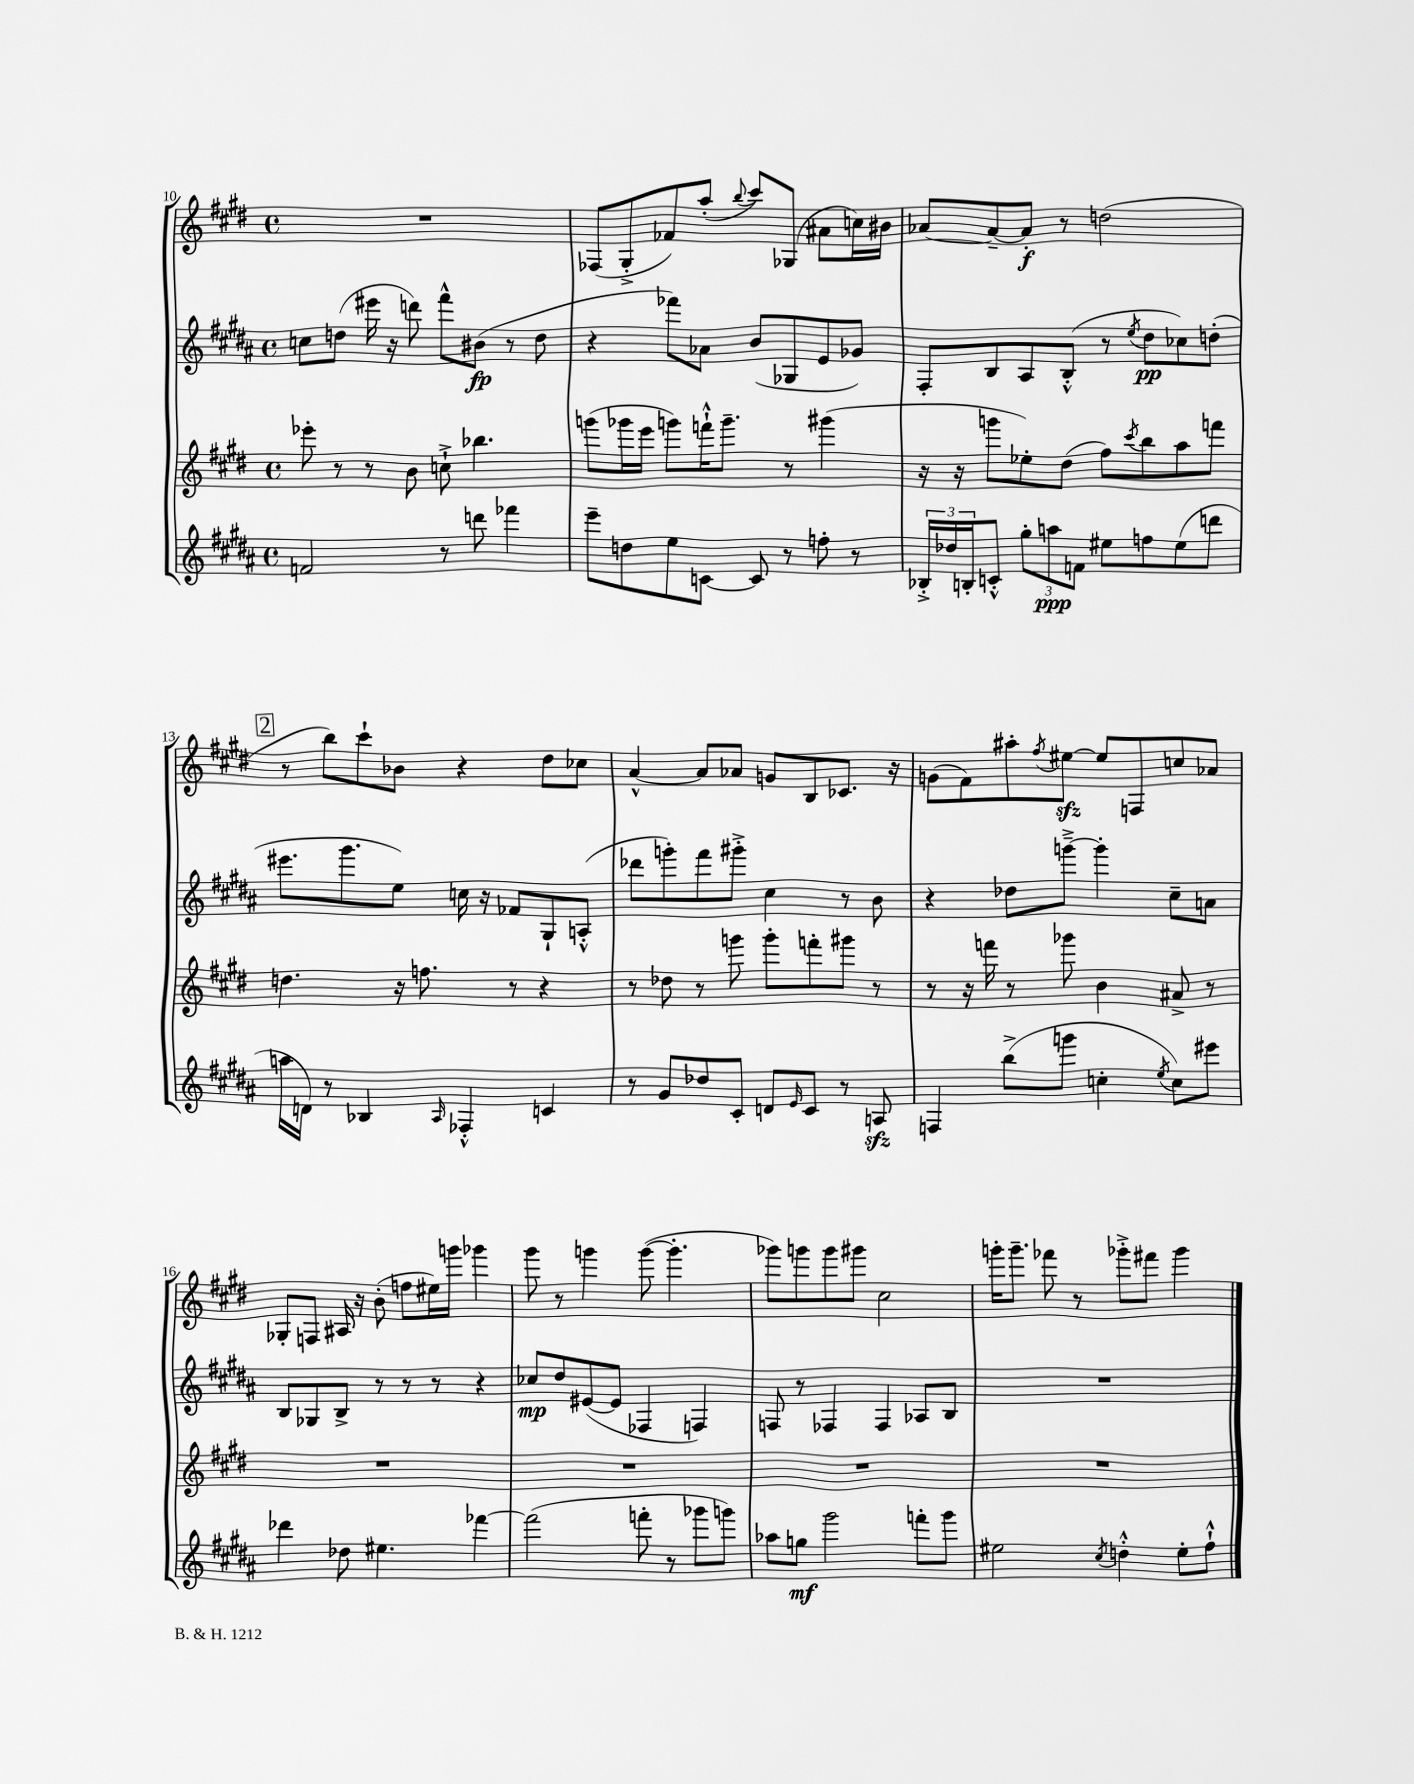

**kern	**dynam	**kern	**kern	**dynam	**kern	**dynam
*part4	*part4	*part3	*part2	*part2	*part1	*part1
*staff4	*staff4	*staff3	*staff2	*staff2	*staff1	*staff1
*clefG2	*	*clefG2	*clefG2	*	*clefG2	*
*k[f#c#g#d#a#]	*	*k[f#c#g#d#]	*k[f#c#g#d#a#]	*	*k[f#c#g#d#]	*
*M4/4	*	*M4/4	*M4/4	*	*M4/4	*
*met(c)	*	*met(c)	*met(c)	*	*met(c)	*
=10	=10	=10	=10	=10	=10	=10
2fn/	.	8eee-X'\	8ccn\L	.	1r	.
.	.	8r	(8ddn\J	.	.	.
.	.	8r	16eee#X\	.	.	.
.	.	.	16r	.	.	.
.	.	8b\	8dddn\)	.	.	.
8r	.	8ccn`^\	8fff#^^\L	.	.	.
8dddn\	.	4.bb-X\	(8b#X\J	fp	.	.
4fff-X\	.	.	8r	.	.	.
.	.	.	8dd\	.	.	.
=11	=11	=11	=11	=11	=11	=11
8eee~\L	.	(8gggn\L	4r	.	(8F-X/L	.
8ddn\	.	16ggg-X\L	.	.	8G#'^/	.
.	.	16eee\JJ	.	.	.	.
8ee\	.	8gggn\L)	8fff-X\L)	.	8f-X/)	.
[8cn\J	.	16fffn`^^\K	8a-X\J	.	(8aa'/J	.
.	.	8.ggg~\J	.	.	.	.
.	.	.	.	.	8qqbb/	.
8c/]	.	.	(8b/L	.	8ccc#/L)	.
8r	.	8r	8G-X/	.	(8G-X/J	.
8ffn'\	.	(4ggg#X\	8e/	.	8a#X\L	.
8r	.	.	8g-X/J)	.	16ccn\L)	.
.	.	.	.	.	16b#X\JJ	.
=12	=12	=12	=12	=12	=12	=12
24B-X'^/LL	.	16r	8F#'/L	.	[8a-X/L	.
24dd-X/	.	.	.	.	.	.
.	.	16r	.	.	.	.
24Bn'/J	.	.	.	.	.	.
8cn'^^/J	.	8gggn\L	8B/	.	8a-~/_	.
12gg#'\L	.	8ee-X'\)	8A#/	.	8a-'/J]	f
12aan\	ppp	.	.	.	.	.
.	.	(8dd#\J	(8B'^^/J	.	8r	.
12fn\J	.	.	.	.	.	.
8ee#X\L	.	8ff#\L)	8r	.	(2ddn\	.
.	.	8qccc#/	8qee/	.	.	.
8ffn\	.	8bb\	8dd#\L	pp	.	.
(8ee#\	.	8aa\	8cc-X\)	.	.	.
8dddn\J	.	8fffn\J	(8ddn'\J	.	.	.
!!LO:LB:g=z
!!LO:REH:place=s1:t=2
=13	=13	=13	=13	=13	=13	=13
16aan\LL	.	4.ddn\	8.eee#X\L	.	8r	.
16dn\JJ)	.	.	.	.	.	.
8r	.	.	.	.	8bb\L)	.
.	.	.	8.ggg#\	.	.	.
4B-X/	.	.	.	.	8ccc#`\	.
.	.	16r	8ee\J)	.	8b-X\J	.
.	.	8.ffn\	.	.	.	.
16qqA#/	.	.	.	.	.	.
4F-X'^^/	.	.	16ccn\	.	4r	.
.	.	.	16r	.	.	.
.	.	8r	8f-X/L	.	.	.
4cn/	.	4r	8G#`/	.	8dd#\L	.
.	.	.	(8An'^^/J	.	8cc-X\J	.
=14	=14	=14	=14	=14	=14	=14
8r	.	8r	8ddd-X\L	.	[4a^^/	.
8g#/L	.	8dd-X\	8gggn'\)	.	.	.
8dd-X/	.	8r	8fff#\	.	8a/L]	.
8c#'/J	.	8gggn\	8ggg#X'^\J	.	8a-X/J	.
8dn/L	.	8ggg'\L	4cc#\	.	8gn/L	.
16qqe/	.	.	.	.	.	.
8c#/J	.	8fffn'\	.	.	8B/	.
8r	.	8ggg#X\J	8r	.	8.c-X/J	.
8Anzz/	.	8r	8b\	.	.	.
.	.	.	.	.	16r	.
=15	=15	=15	=15	=15	=15	=15
4Fn/	.	8r	4r	.	(8gn\L	.
.	.	16r	.	.	8f#\)	.
.	.	16fffn\	.	.	.	.
(8bb^\L	.	8r	8dd-X\L	.	8aa#X'\	.
.	.	.	.	.	8qff#/	.
8gggn\J	.	8ggg-X\	[8gggn~^\J	.	[8ee#Xzz\J	.
4ccn'\	.	4b\	4ggg'\]	.	8ee#/L]	.
.	.	.	.	.	8Fn/	.
8qee/	.	.	.	.	.	.
8cc\L)	.	8a#X^/	8cc#~\L	.	8ccn/	.
8eee#X\J	.	8r	8an\J	.	8a-X/J	.
!!LO:LB:g=z
=16	=16	=16	=16	=16	=16	=16
4ddd-X\	.	1r	8B/L	.	8G-X'/L	.
.	.	.	8G-X/	.	8Fn/J	.
8dd-X\	.	.	8B^/J	.	16A#X/	.
.	.	.	.	.	16r	.
4.ee#X\	.	.	8r	.	(8b'\	.
.	.	.	8r	.	8ffn\L	.
.	.	.	8r	.	16ee#X\L)	.
.	.	.	.	.	16gggn\JJ	.
[4fff-X\	.	.	4r	.	4ggg-X\	.
=17	=17	=17	=17	=17	=17	=17
(2fff-\]	.	1r	8cc-X/L	mp	8ggg#\	.
.	.	.	8dd#/	.	8r	.
.	.	.	([8e#X/	.	4gggn\	.
.	.	.	8e#/J]	.	.	.
8fffn'\	.	.	4F-X/	.	([8ggg\	.
8r	.	.	.	.	4.ggg'\]	.
8ggg-X\L	.	.	4Fn/)	.	.	.
8gggn\J)	.	.	.	.	.	.
=18	=18	=18	=18	=18	=18	=18
8aa-X\L	.	1r	8Fn/	.	8ggg-X\L)	.
8ggn\J	mf	.	8r	.	8gggn\	.
2ggg#\	.	.	4F-X/	.	8ggg\	.
.	.	.	.	.	8ggg#X\J	.
.	.	.	4F-/	.	2cc#\	.
8fffn'\L	.	.	8A-X/L	.	.	.
8ggg#\J	.	.	8B/J	.	.	.
=19	=19	=19	=19	=19	=19	=19
2ee#X\	.	1r	1r	.	16gggn'\KL	.
.	.	.	.	.	8.ggg~\J	.
.	.	.	.	.	8fff-X\	.
.	.	.	.	.	8r	.
8qcc#/	.	.	.	.	.	.
4ddn'^^\	.	.	.	.	8ggg-X'^\L	.
.	.	.	.	.	8fff#X\J	.
8ee#'\L	.	.	.	.	4ggg-\	.
8ff#`^^\J	.	.	.	.	.	.
==	==	==	==	==	==	==
*-	*-	*-	*-	*-	*-	*-
